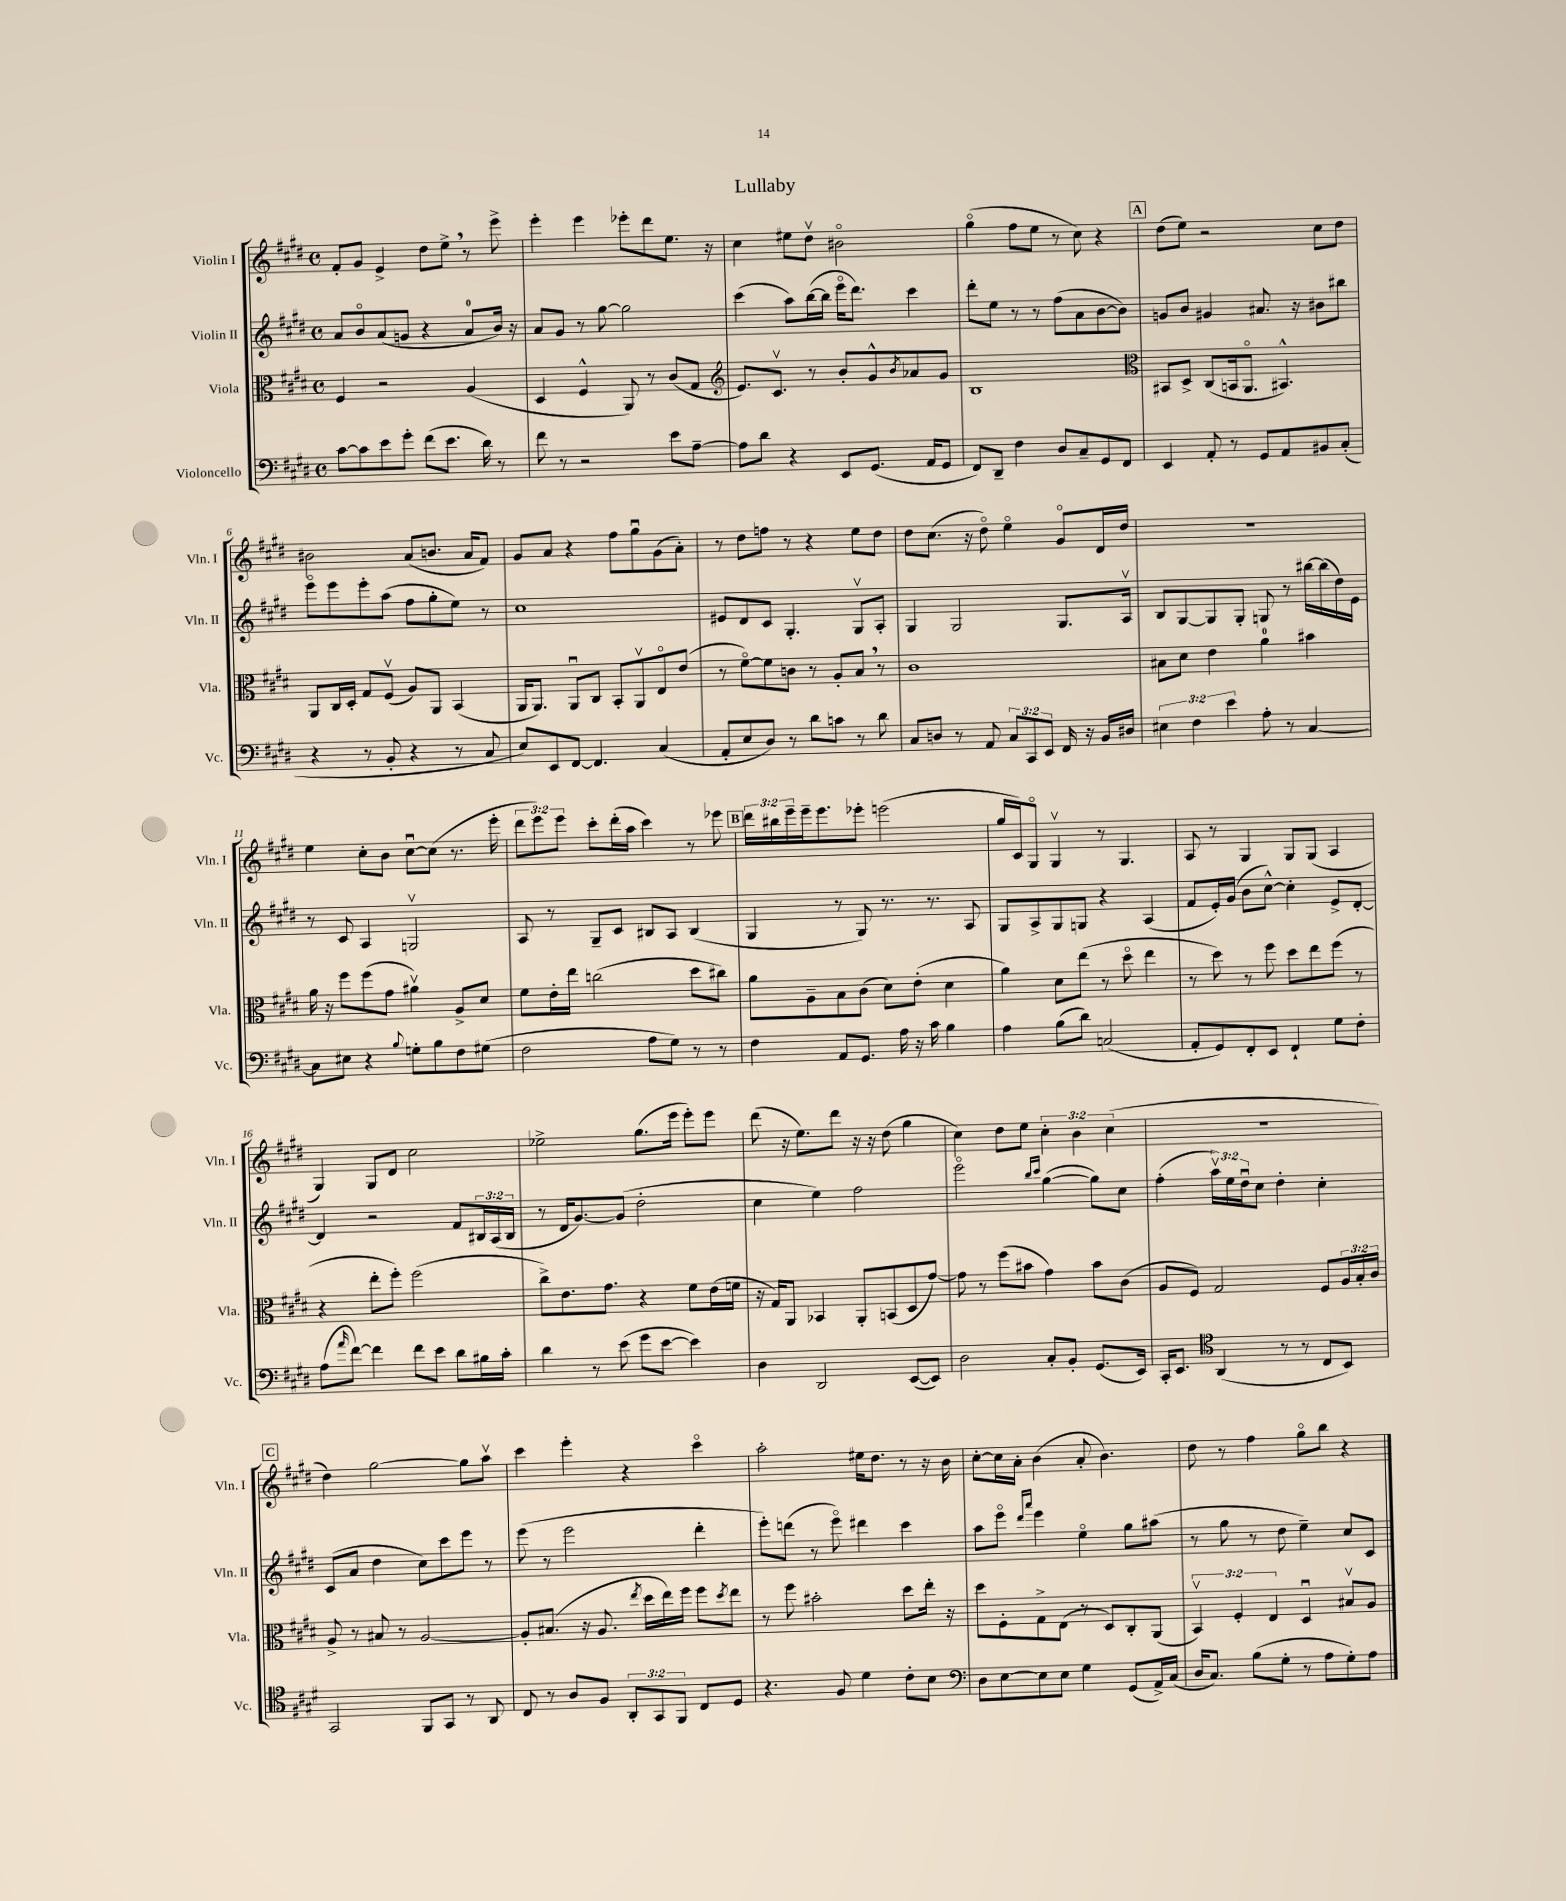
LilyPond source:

\header { title = "Lullaby" }
<<
\new StaffGroup <<
\new Staff = "s0" \with { instrumentName = "Violin I" shortInstrumentName = "Vln. I" } {
    \clef treble \key e \major \defaultTimeSignature \time 4/4 \override Staff.TupletNumber.text = #tuplet-number::calc-fraction-text
    fis'8-. gis'8 e'4-> dis''8 e''8-> \breathe r8 e'''8-> |
    e'''4-. e'''4 ees'''8-. dis'''8 e''8. r16 |
    cis''4 eis''8 dis''8\upbow bis'2\flageolet |
    gis''4\flageolet( fis''8 e''8 r8 cis''8) r4 |
    \mark \markup { \box "A" } dis''8( e''8) r2 cis''8 dis''8 |
    bis'2 a'8( b'8. a'16 fis'8) |
    gis'8 a'8 r4 fis''8 gis''8\downbow gis'8( a'8-.) |
    r8 dis''8 f''8 r8 r4 e''8 dis''8 |
    dis''8 cis''8.( r16 dis''8\flageolet) e''4\flageolet gis'8\flageolet dis'16 dis''16 |
    r1 |
    e''4 cis''8-. b'8 cis''8~\downbow cis''8( r8. e'''16-. |
    \tuplet 3/2 { dis'''8 e'''8) e'''8 } cis'''8-. dis'''16-.( a''16 cis'''4) r8 ees'''8 |
    \mark \markup { \box "B" } \tuplet 3/2 { dis'''16 bis''16 e'''16-- } e'''16-- e'''8. ees'''8-. e'''2( |
    gis''16 cis'16) gis8\flageolet gis4\upbow r8 gis4. |
    a8 r8 gis4 gis8 gis8( a4 |
    gis4) gis8 dis'8 cis''2 |
    ees''2-> gis''8.( e'''16 e'''8-.) e'''8 |
    dis'''8( r16 e''8.) dis'''8 r16 r16 dis''8( gis''4 |
    cis''4) dis''8 e''8 \tuplet 3/2 { cis''4-. b'4 cis''4( } |
    R1 |
    \mark \markup { \box "C" } dis''4) gis''2~ gis''8 a''8\upbow |
    cis'''4 e'''4-. r4 cis'''4\flageolet |
    a''2-. eis''16 dis''8. r8 r16 b'16 |
    cis''8~-. cis''16 a'16-. b'4( a'8-. b'4.) |
    dis''8 r8 fis''4 gis''8\flageolet b''8 r4 \bar "|." |
}
\new Staff = "s1" \with { instrumentName = "Violin II" shortInstrumentName = "Vln. II" } {
    \clef treble \key e \major \defaultTimeSignature \time 4/4 \override Staff.TupletNumber.text = #tuplet-number::calc-fraction-text
    a'8 b'8\flageolet a'8( g'8 r4 a'8-0 b'16) r16 |
    a'8 gis'8 r8 gis''8~ gis''2 |
    cis'''4( a''8) b''16~( b''16 e'''16\flageolet dis'''8.) cis'''4 |
    dis'''8-. e''8 r8 r8 fis''8( a'8 b'8~ b'8) |
    \mark \markup { \box "A" } g'8 b'8 gis'4 ais'8. r16 bis'8 bis''8 |
    e'''8\flageolet e'''8 e'''8-. a''8( fis''8 gis''8-. e''8) r8 |
    cis''1 |
    eis'8 dis'8 cis'8 gis4.-. gis8\upbow a8-. |
    gis4 gis2 gis8. a16\upbow |
    b8 gis8~ gis8 gis8-. g8 r8 bis''16~ bis''16( dis''16) e'16 |
    r8 cis'8 a4 g2\upbow |
    a8 r8 gis8-- cis'8 bis8 a8 bis4( |
    \mark \markup { \box "B" } gis4 r8 gis8) r8. r8. a8 |
    gis8 a8-> gis8 g8 r4 a4( |
    fis'8 e'16-.) gis'16( b'8 cis''8~-^) cis''4-. e'8-> dis'8~-. |
    dis'4 r2 fis'8 \tuplet 3/2 { bis16 a16( bis16 } |
    r8 dis'16 gis'8.~) gis'8( dis''2-. |
    cis''4 e''4) fis''2 |
    e'''2\flageolet \grace { b''16 cis'''16 } gis''4~( gis''8) cis''8 |
    fis''4-.( \tuplet 3/2 { a''16\upbow) e''16 dis''16\downbow } cis''8 dis''4-. cis''4-. |
    \mark \markup { \box "C" } cis'8( a'8 dis''4 cis''8) cis'''8 e'''8 r8 |
    e'''8( r8 e'''2 dis'''4-. |
    e'''8-.) d'''8( r8 e'''8\flageolet) dis'''4 cis'''4 |
    a''8 e'''8\flageolet \grace { dis'''16 a'''16 } e'''4 e''4\flageolet gis''8 ais''8( |
    r8 gis''8 r8 dis''8 e''4--) cis''8 cis'8 \bar "|." |
}
\new Staff = "s2" \with { instrumentName = "Viola" shortInstrumentName = "Vla." } {
    \clef alto \key e \major \defaultTimeSignature \time 4/4 \override Staff.TupletNumber.text = #tuplet-number::calc-fraction-text
    fis4 r2 a4( |
    dis4 fis4-^ a,8) r8 cis'8( gis8 |
    \clef treble e'8.) cis'8.\upbow r8 b'8-. gis'8-^ \acciaccatura { b'8 } aes'8 gis'8 |
    b1 |
    \mark \markup { \box "A" } \clef alto bis,8 dis8-> cis8( b,16 a,8.\flageolet bis,4.-^) |
    a,8 cis16 dis16-. gis8 fis8\upbow( a8) a,8 b,4( |
    a,16 a,8.) a,8\downbow cis8 b,8-. a,8\upbow e8\flageolet e'8( |
    r8 fis'8~\flageolet) fis'8 c'8 r8 a8-. b8 \breathe r8 |
    cis'1 |
    bis8 dis'8 e'4 a'4-0 bis'4 |
    a'16 r16 fis''8 fis''8( gis'8 ais'4\upbow) a8-> dis'8 |
    fis'8 e'16-. e''16 c''2( dis''8 cis''8) |
    \mark \markup { \box "B" } a'8 a8-- b8 cis'8( dis'8) e'8-.( dis'4 |
    a'4) dis'8 e''8( r8 dis''8\flageolet e''4 |
    r8 dis''8) r8 fis''8 dis''8 e''8 fis''8( r8 |
    r4 e''8-. fis''8-.) fis''2( |
    cis''8->) e'8. gis'8. r4 fis'8 e'16( f'16 |
    r16 gis16) a,8 bes,4 a,8-. b,8( dis8 gis'8~) |
    gis'8 r8 fis''8( bis'8 gis'4) bis'8 cis'8( |
    a8 fis8) gis2 fis8 \tuplet 3/2 { a16 b16-. cis'16 } |
    \mark \markup { \box "C" } a8-> r8 bis8 r8 a2~ |
    a8-. bis8.( r16 a8. \acciaccatura { e''8 } dis''16 e''16) fis''16 fis''8 \acciaccatura { dis''8 } e''8 |
    r8 fis''8 bis'2-. dis''8 e''16-. r16 |
    dis''8 fis8-. gis8-> e8( r8 dis8) cis8-. a,8( |
    \tuplet 3/2 { b,4\upbow) fis4-. e4 } dis4\downbow bis8\upbow a8 \bar "|." |
}
\new Staff = "s3" \with { instrumentName = "Violoncello" shortInstrumentName = "Vc." } {
    \clef bass \key e \major \defaultTimeSignature \time 4/4 \override Staff.TupletNumber.text = #tuplet-number::calc-fraction-text
    cis'8~ cis'8 e'8 gis'8-. fis'8( e'8. dis'16) r8 |
    fis'8 r8 r2 e'8 a8~-- |
    a8 dis'8 r4 e,8 gis,8.( a,16 gis,8 |
    fis,8) dis,8-- fis4 dis8 cis8-- gis,8 fis,8 |
    \mark \markup { \box "A" } e,4 a,8-. r8 gis,8 a,8 bis,8 cis8-.( |
    r4 r8 b,8-. r4 r8 cis8 |
    e8) e,8 fis,8~ fis,4. cis4( |
    a,8-. e8 dis8) r8 dis'8 c'8 r8 dis'8 |
    cis8 d8 r8 a,8 \tuplet 3/2 { cis8 cis,8 e,8 } fis,16 r16 b,16 dis16 |
    \tuplet 3/2 { eis4 fis4 e'4 } a8-. r8 cis4~ |
    cis8 eis8 r4 \appoggiatura { b8 } g8-. b8 fis8 gis8( |
    fis2 a8 gis8) r8 r8 |
    \mark \markup { \box "B" } fis4 a,8 gis,8. a16 r16 cis'16 b4 |
    a4 b8( dis'8) c2( |
    a,8-. gis,8) fis,8-. e,8 fis,4-! gis8 fis8-. |
    a8( \grace { a'16 } fis'8~) fis'4 fis'8 e'8 dis'8 bis16 cis'16-. |
    dis'4 r8 e'8( gis'8 e'8~ e'4) |
    dis4 dis,2 e,8~( e,8) |
    dis2 cis8-. b,8-. gis,8.( e,16) |
    cis,16-. e,8. \clef tenor a,4( r8 r8 cis8 b,8) |
    \mark \markup { \box "C" } gis,2 fis,8 gis,8 r8 a,8 |
    cis8 r8 a8 fis8 \tuplet 3/2 { a,8-. gis,8 fis,8 } cis8 dis8 |
    r4. fis8 dis'4 cis'8-. b8 |
    \clef bass dis8 e8~ e8 e8 gis4 gis,8( a,16->) cis16( |
    dis16 cis8.) b8( gis8-. r8 a8 gis8-.) a8 \bar "|." |
}
>>
>>
